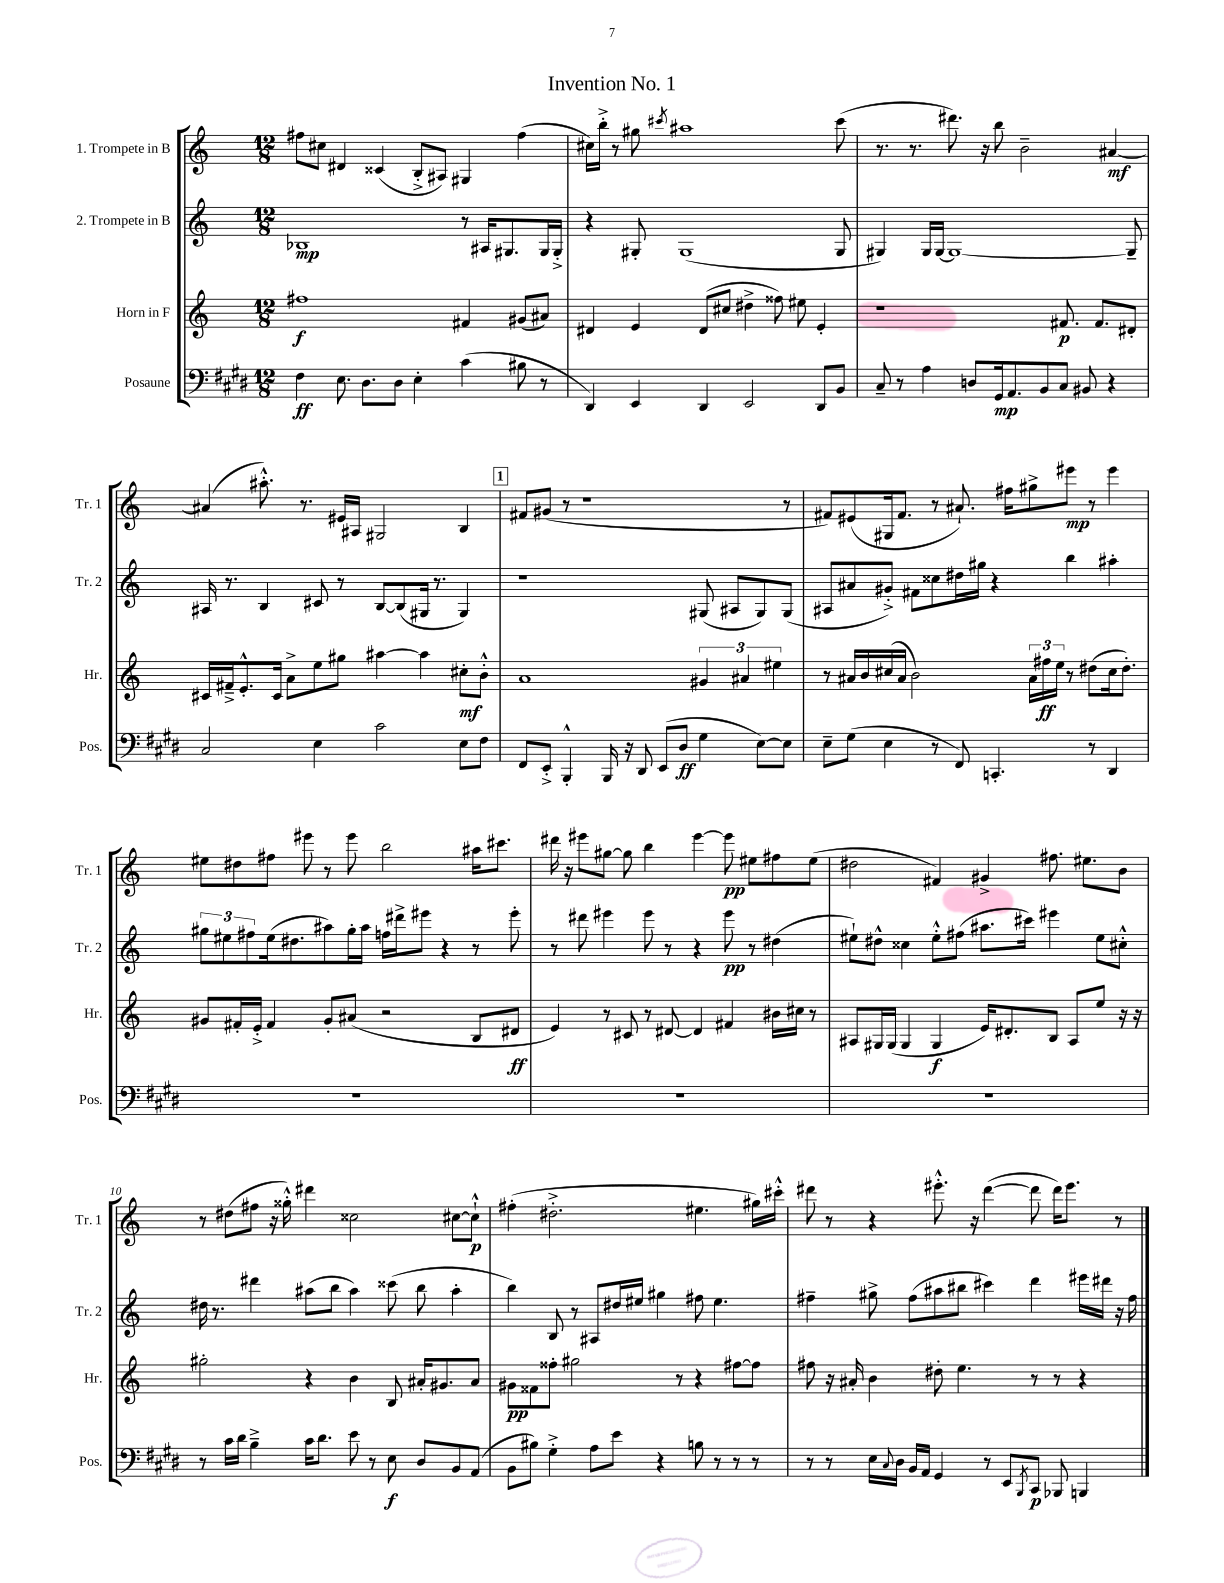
\header { title = "Invention No. 1" }
<<
\new StaffGroup <<
\new Staff = "s0" \with { instrumentName = "1. Trompete in B" shortInstrumentName = "Tr. 1" } {
    \clef treble \key c \major \numericTimeSignature \time 12/8
    fis''8 cis''8 dis'4 cisis'4( b8-.-> ais8) gis4 fis''4( |
    cis''16) b''16-.-> r8 gis''8 \acciaccatura { cis'''8 } ais''1 cis'''8( |
    r8. r8. dis'''8.) r16 b''8 b'2-- ais'4~\mf |
    ais'4( ais''8.-.-^) r8. eis'16 ais16 gis2 b4 |
    \mark \markup { \box "1" } fis'8 gis'8( r8 r1 r8 |
    fis'8) eis'8( gis16 fis'8. r8 ais'8.-!) fis''16 gis''8-> eis'''8\mp r8 eis'''4 |
    eis''8 dis''8 fis''8 eis'''8 r8 eis'''8 b''2 ais''16 cis'''8. |
    dis'''16 r16 eis'''8 gis''8~ gis''8 b''4 eis'''4~ eis'''8\pp eis''8 fis''8 eis''8( |
    dis''2 fis'4) gis'4-> fis''8. eis''8. b'8 |
    r8 dis''8( fis''8 r16 gisis''16-.-^) dis'''4 cisis''2 cis''8~ cis''8-!-^\p |
    fis''4-.( dis''2.-.-> eis''4. gis''16) cis'''16-.-^ |
    dis'''8 r8 r4 eis'''8.-.-^ r16 dis'''4~( dis'''8 dis'''16) eis'''8. r8 \bar "|." |
}
\new Staff = "s1" \with { instrumentName = "2. Trompete in B" shortInstrumentName = "Tr. 2" } {
    \clef treble \key c \major \numericTimeSignature \time 12/8
    bes1\mp r8 ais16 gis8. gis16 gis16-.-> |
    r4 gis8-. gis1( gis8 |
    gis4) gis16 gis16~ gis1~ gis8-- |
    ais16 r8. b4 cis'8 r8 b8~ b8( gis16 r8. gis4) |
    \mark \markup { \box "1" } r1 gis8( ais8 gis8) gis8( |
    ais8 ais'8 gis'8-.->) fis'8 cisis''8 dis''16 gis''16 r4 b''4 ais''4-. |
    \tuplet 3/2 { gis''8 eis''8 fis''8 } eis''16( dis''8. ais''8) gis''16-. ais''16 f''16 dis'''16-> eis'''8 r4 r8 eis'''8-. |
    r8 dis'''8 eis'''4 eis'''8 r8 r4 eis'''8\pp r8 dis''4( |
    eis''8-!) dis''8-^ cisis''4 eis''8-.-^ fis''8( ais''8. cis'''16) eis'''4 eis''8 cis''8-.-^ |
    dis''16 r8. dis'''4 ais''8( b''8 ais''4) cisis'''8( b''8 ais''4-. |
    b''4) b8 r8 ais8 dis''16 eis''16 gis''4 fis''8 eis''4. |
    fis''4-- gis''8-> fis''8( ais''8 bis''8 cis'''4) d'''4 eis'''16 dis'''16 r16 fis''16 \bar "|." |
}
\new Staff = "s2" \with { instrumentName = "Horn in F" shortInstrumentName = "Hr." } {
    \clef treble \key c \major \numericTimeSignature \time 12/8
    fis''1\f fis'4 gis'8( ais'8) |
    dis'4 e'4 dis'8( cis''8 dis''4-> fisis''8) eis''8 e'4-. |
    r1 fis'8.\p fis'8. dis'8-. |
    cis'16 fis'16---> e'8.-.-^ cis'16 a'8-> e''8 gis''8 ais''4~ ais''4 cis''8-.\mf b'8-.-^ |
    \mark \markup { \box "1" } a'1 \tuplet 3/2 { gis'4 ais'4 eis''4 } |
    r8 ais'16 b'16 cis''16( ais'16 b'2) \tuplet 3/2 { ais'16 fis''16\ff e''16 } r8 dis''8( cis''16 dis''8.-.) |
    gis'8 fis'16-. e'16-.-> fis'4 gis'8-. ais'8( r2 b8 dis'8\ff |
    e'4) r8 cis'8 r8 dis'8~ dis'4 fis'4 bis'16 cis''16 r8 |
    ais8 gis16 gis16( gis4 gis4\f e'16) dis'8.-. b8 ais8 e''8 r16 r16 |
    gis''2-. r4 b'4 b8 ais'16-. gis'8. ais'8 |
    gis'8\pp fisis'8 fisis''8-. gis''2 r8 r4 fis''8~ fis''8 |
    fis''8 r16 ais'16-. b'4 dis''8-. e''4. r8 r8 r4 \bar "|." |
}
\new Staff = "s3" \with { instrumentName = "Posaune" shortInstrumentName = "Pos." } {
    \clef bass \key e \major \numericTimeSignature \time 12/8
    fis4\ff e8. dis8. dis8 e4-. cis'4( bis8 r8 |
    dis,4) e,4 dis,4 e,2 dis,8 b,8 |
    cis8-- r8 a4 d8 gis,16\mp a,8. b,8 cis8 bis,8 r4 |
    cis2 e4 cis'2 e8 fis8 |
    \mark \markup { \box "1" } fis,8 e,8-.-> b,,4-.-^ b,,16 r16 dis,8 e,8( dis8\ff gis4 e8~) e8 |
    e8-- gis8( e4 r8 fis,8) c,4.-. r8 dis,4 |
    R1. |
    R1. |
    R1. |
    r8 cis'16 dis'16 b4---> cis'16 dis'8. e'8 r8 e8\f dis8 b,8 a,8( |
    b,8 bis8) gis4-.-> a8 e'8 r4 b8 r8 r8 r8 |
    r8 r8 e16 \appoggiatura { cis8 } dis16 b,16 a,16 gis,4 r8 e,8 \acciaccatura { b,,8 } cis,8\p bes,,8 b,,4 \bar "|." |
}
>>
>>
\layout { \context { \Score \override BarNumber.break-visibility = ##(#f #t #t) barNumberVisibility = #(every-nth-bar-number-visible 5) } }
